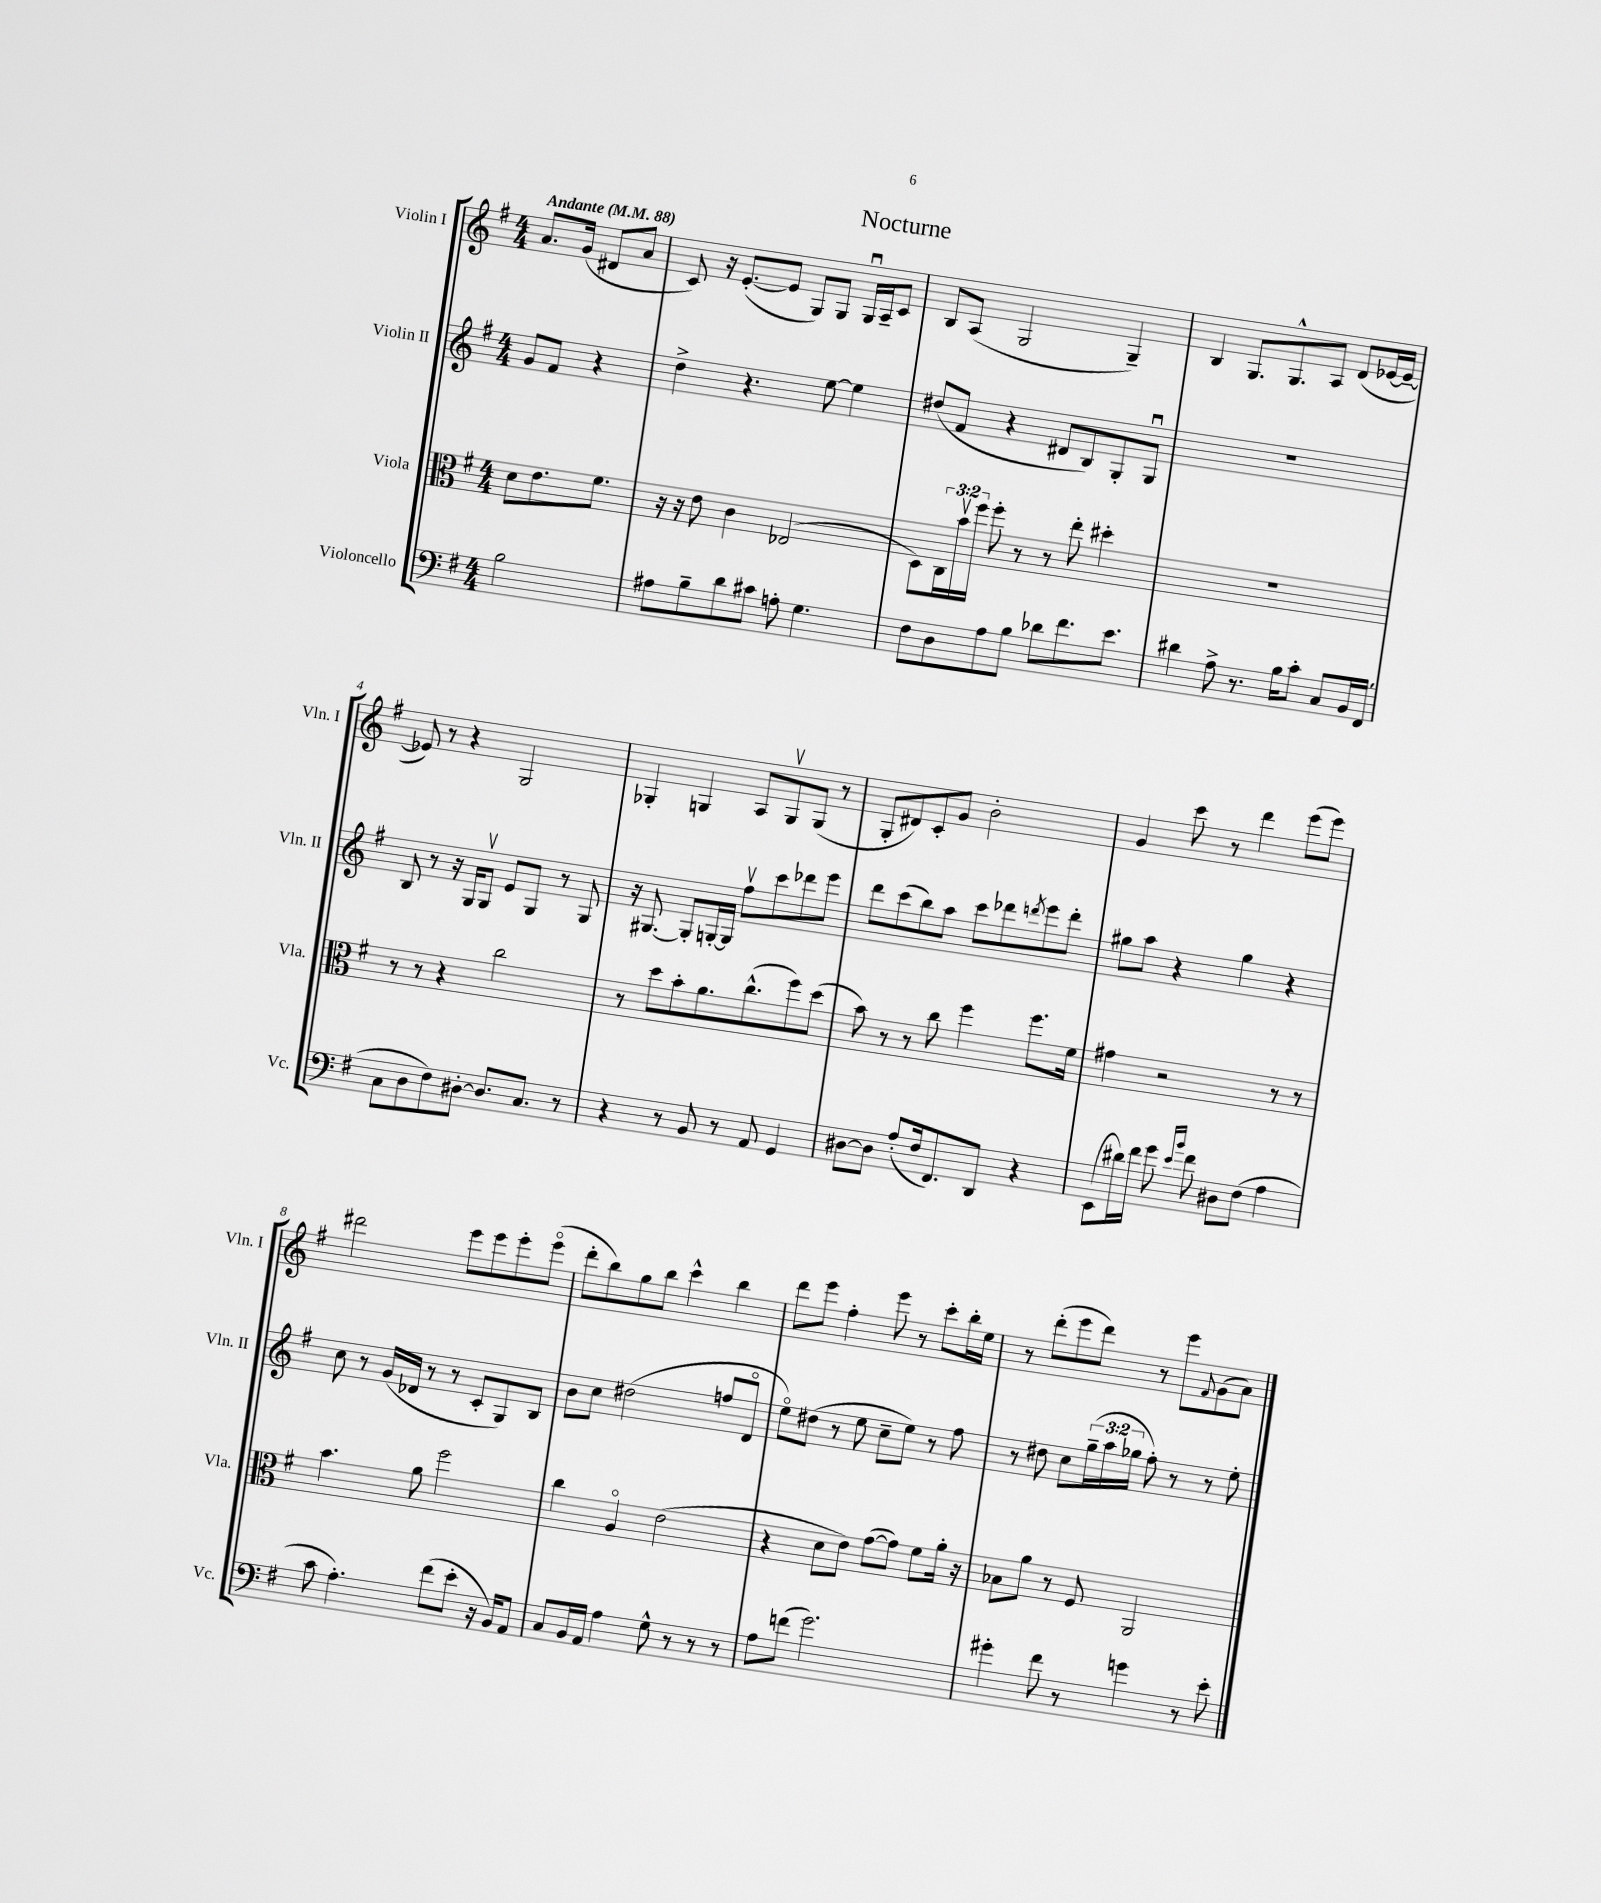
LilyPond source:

\header { title = "Nocturne" }
<<
\new StaffGroup <<
\new Staff = "s0" \with { instrumentName = "Violin I" shortInstrumentName = "Vln. I" } {
    \clef treble \key g \major \numericTimeSignature \time 4/4 \partial 2 \tempo "Andante" 4 = 88
    a'8. g'16( dis'8 a'8 |
    c'8) r16 e'8.~-.( e'8 g8) g8 g16\downbow a16-- c'8 |
    b8 a8( g2 g4--) |
    b4 g8. g8.-^ a8 d'8( ees'16~ ees'16~-- |
    ees'8) r8 r4 g2 |
    ges4-. g4 a8 g8\upbow g8( r8 |
    g8-. dis'8) c'8-. g'8 b'2-. |
    g'4 c'''8 r8 d'''4 e'''8( e'''8) |
    dis'''2 e'''8 e'''8 e'''8-. e'''8\flageolet( |
    d'''8-. b''8) g''8 b''8 c'''4-^ b''4 |
    d'''8 e'''8 fis''4-. e'''8 r8 c'''8-. b''16-. e''16 |
    r8 d'''8-.( e'''8 d'''8) r8 e'''8 \appoggiatura { fis'8 } g'8( a'8) \bar "|." |
}
\new Staff = "s1" \with { instrumentName = "Violin II" shortInstrumentName = "Vln. II" } {
    \clef treble \key g \major \numericTimeSignature \time 4/4 \override Staff.TupletNumber.text = #tuplet-number::calc-fraction-text \partial 2
    g'8 fis'8 r4 |
    d''4-> r4. e''8~ e''4 |
    dis''8( fis'8 r4 dis'8 b8) g8-. g8\downbow |
    R1 |
    b8 r8 r16 g16 g8\upbow e'8 g8 r8 g8 |
    r16 gis8.~ gis8-. g16~-. g16 fis''8\upbow c'''8 des'''8 e'''8 |
    d'''8 c'''8( b''8) a''8 c'''8 des'''8 \acciaccatura { d'''8 } e'''8 d'''8-. |
    gis''8 a''8 r4 gis''4 r4 |
    c''8 r8 g'16( des'16 r8 r8 c'8-. g8) b8 |
    b'8 c''8 dis''2( f''8 d'8\flageolet |
    e''8\flageolet) dis''8( r8 e''8 c''8-- e''8) r8 fis''8 |
    r8 dis''8 c''8 \tuplet 3/2 { g''16--( a''16 ges''16 } fis''8-.) r8 r8 e''8-. \bar "|." |
}
\new Staff = "s2" \with { instrumentName = "Viola" shortInstrumentName = "Vla." } {
    \clef alto \key g \major \numericTimeSignature \time 4/4 \override Staff.TupletNumber.text = #tuplet-number::calc-fraction-text \partial 2
    d'8 e'8. fis'8. |
    r16 r16 e'8 c'4 ees2( |
    d8) \tuplet 3/2 { c16 b'16\upbow fis''16 } fis''8-. r8 r8 e''8-. dis''4-. |
    R1 |
    r8 r8 r4 c''2 |
    r8 d''8 b'8-. a'8. c''8.-^( fis''8) d''8( |
    b'8) r8 r8 c''8 fis''4 fis''8. fis'16 |
    gis'4 r2 r8 r8 |
    b'4. a'8 fis''2 |
    c''4 a4\flageolet e'2( |
    r4 d'8 e'8) g'8~( g'8) fis'8 a'16-. r16 |
    bes8 a'8 r8 fis8 a,2 \bar "|." |
}
\new Staff = "s3" \with { instrumentName = "Violoncello" shortInstrumentName = "Vc." } {
    \clef bass \key g \major \numericTimeSignature \time 4/4 \partial 2
    b2 |
    ais8 b8-- d'8 cis'8 a8-. g4. |
    fis8 d8 a8 b8 des'8 fis'8. e'8. |
    dis'4 a8-> r8. b16 c'8-. c8 b,16 fis,16( |
    c8 d8 fis8) dis8~-. dis8. c8. r8 |
    r4 r8 b,8 r8 a,8 g,4 |
    dis8~ dis8 a8-.( fis16 fis,8.) d,8 r4 |
    e,8( dis'16) fis'16 g'8 \grace { e'16 b'16 } fis'8 dis8 fis8( a4 |
    c'8 a4.-.) fis'8( e'8-. r16 b,16) a,8 |
    c8 b,16 a,16 a4 g8-^ r8 r8 r8 |
    a8 f'8( g'2.) |
    gis'4-. fis'8 r8 g'4 r8 e'8-. \bar "|." |
}
>>
>>
